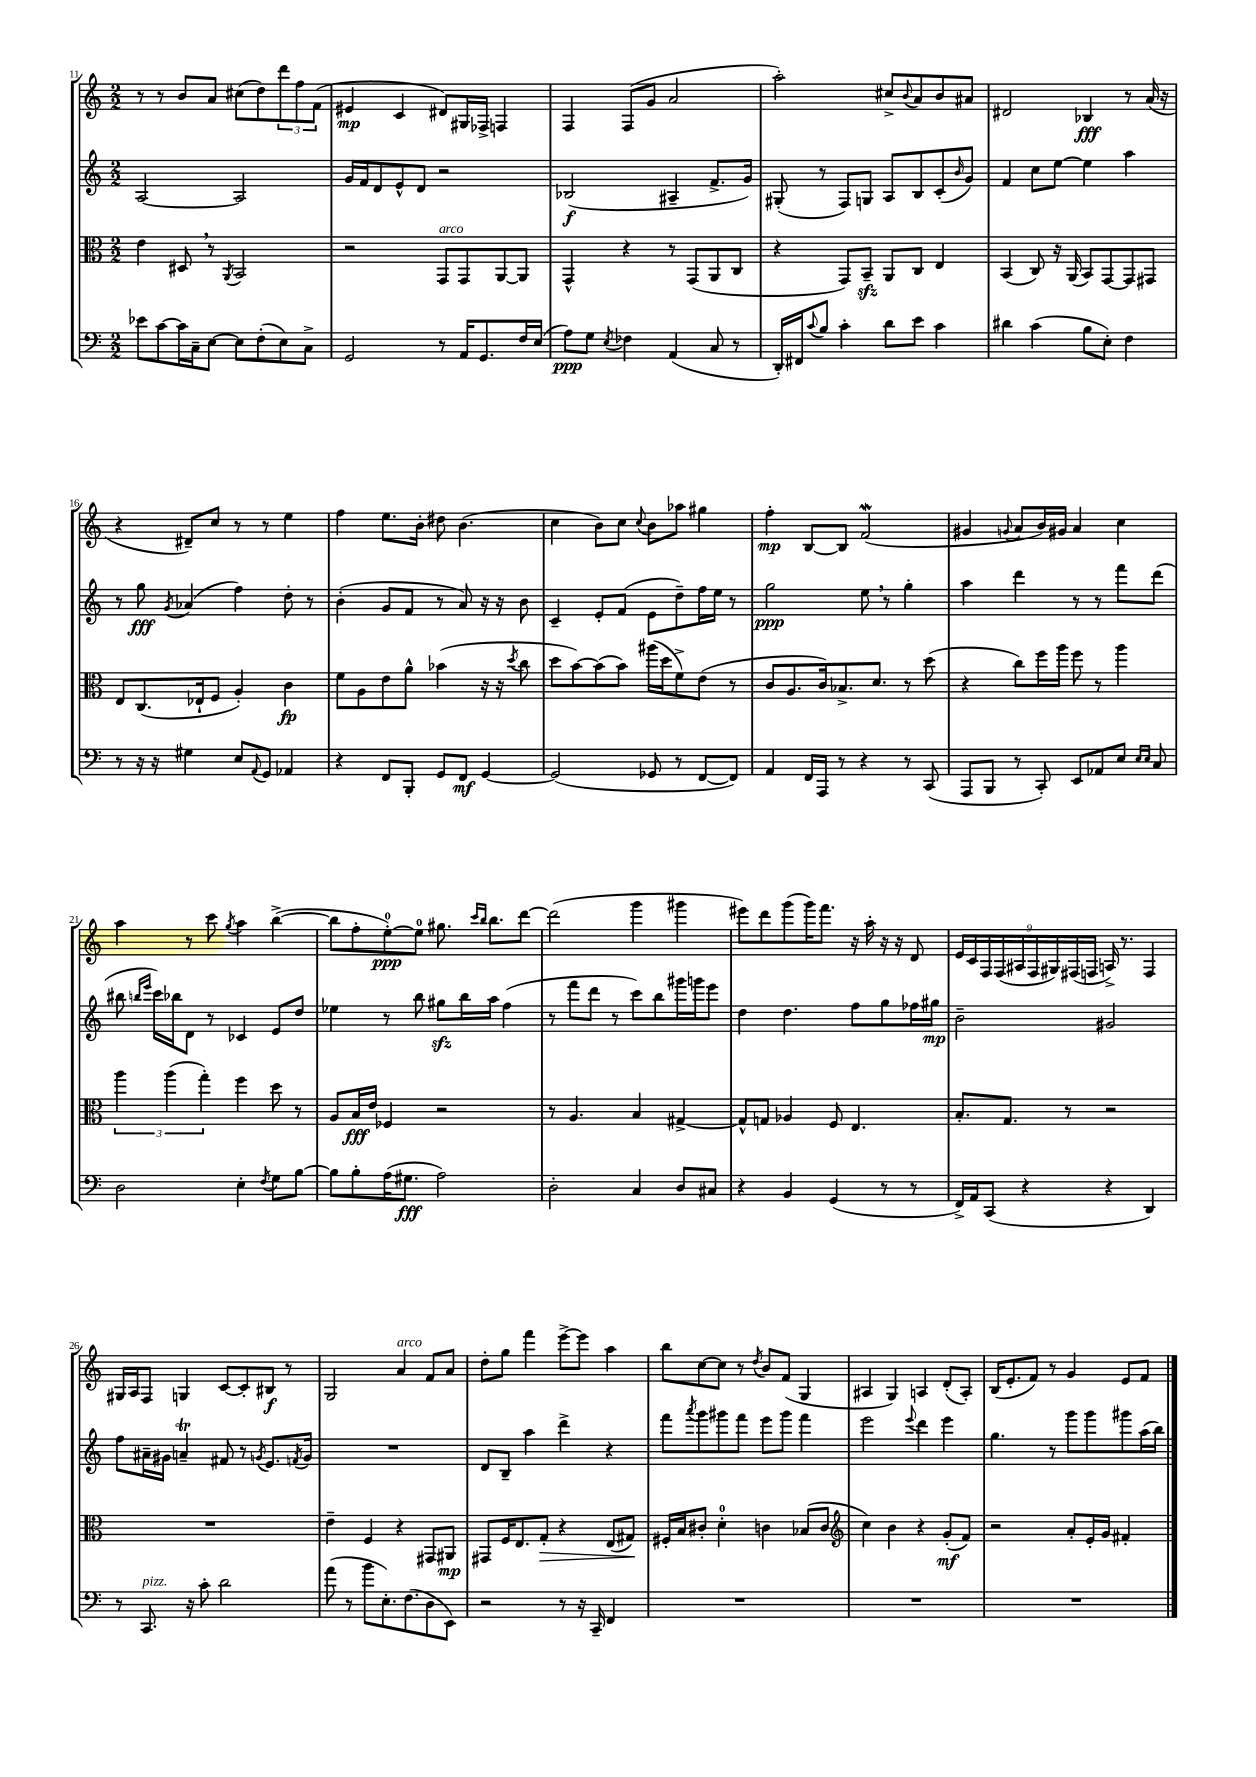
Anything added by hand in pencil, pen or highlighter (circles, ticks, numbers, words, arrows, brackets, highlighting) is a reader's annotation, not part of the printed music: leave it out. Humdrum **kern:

**kern	**dynam	**kern	**dynam	**kern	**dynam	**kern	**dynam
*part4	*part4	*part3	*part3	*part2	*part2	*part1	*part1
*staff4	*staff4	*staff3	*staff3	*staff2	*staff2	*staff1	*staff1
*clefF4	*	*clefC3	*	*clefG2	*	*clefG2	*
*k[]	*	*k[]	*	*k[]	*	*k[]	*
*M2/2	*	*M2/2	*	*M2/2	*	*M2/2	*
=11	=11	=11	=11	=11	=11	=11	=11
8e-X\L	.	4e\	.	[2A/	.	8r	.
[8c\	.	.	.	.	.	8r	.
16c\L]	.	8D#X,/	.	.	.	8b/L	.
16C~\J	.	.	.	.	.	.	.
[8E\J	.	8r	.	.	.	8a/J	.
.	.	8qAA/	.	.	.	.	.
8E\L]	.	2BB/	.	2A/]	.	(8cc#X\L	.
(8F'\	.	.	.	.	.	8dd\)	.
8E\)	.	.	.	.	.	12ddd\	.
.	.	.	.	.	.	12ff\	.
8C^\J	.	.	.	.	.	.	.
.	.	.	.	.	.	(12f\J	.
=12	=12	=12	=12	=12	=12	=12	=12
2GG/	.	2r	.	16g/LL	.	4e#X/	mp
.	.	.	.	16f/J	.	.	.
.	.	.	.	8d/	.	.	.
.	.	.	.	8e^^/	.	4c/	.
.	.	.	.	8d/J	.	.	.
!	!	!LO:TX:a:i:t=arco	!	!	!	!	!
8r	.	8GG/L	.	2r	.	8d#X/L)	.
16AA/KL	.	8GG/	.	.	.	16G#X/L	.
8.GG/	.	.	.	.	.	16F-X^/JJ	.
.	.	[8AA/	.	.	.	4Fn/	.
16F/L	.	8AA/J]	.	.	.	.	.
(16E/JJ	.	.	.	.	.	.	.
=13	=13	=13	=13	=13	=13	=13	=13
8A\L)	ppp	4GG^^/	.	(2B-X/	f	4F/	.
8G\J	.	.	.	.	.	.	.
8qE/	.	.	.	.	.	.	.
4F-X\	.	4r	.	.	.	(8F/L	.
.	.	.	.	.	.	8g/J	.
(4AA/	.	8r	.	4A#X~/	.	2a/	.
.	.	(8GG/L	.	.	.	.	.
8C/	.	8AA/	.	8.f^/L	.	.	.
8r	.	8C/J	.	.	.	.	.
.	.	.	.	16g/Jk)	.	.	.
=14	=14	=14	=14	=14	=14	=14	=14
16DD'/LL)	.	4r	.	(8G#X'/	.	2aa'\)	.
16FF#X/J	.	.	.	.	.	.	.
8qqc/	.	.	.	.	.	.	.
8B/J	.	.	.	8r	.	.	.
4c'\	.	8GG/L)	.	8F/L)	.	.	.
.	.	8BBzz~/J	.	8Gn/J	.	.	.
8d\L	.	8AA/L	.	8A/L	.	8cc#X^/L	.
.	.	.	.	.	.	8qqb/	.
8e\J	.	8C/J	.	8B/	.	8a/	.
4c\	.	4E/	.	(8c'/	.	8b/	.
.	.	.	.	16qqb/	.	.	.
.	.	.	.	8g/J)	.	8a#X/J	.
=15	=15	=15	=15	=15	=15	=15	=15
4d#X\	.	(4BB/	.	4f/	.	2d#X/	.
(4c\	.	8C/)	.	8cc\L	.	.	.
.	.	16r	.	[8ee\J	.	.	.
.	.	(16AA/	.	.	.	.	.
8B\L	.	8BB/L)	.	4ee\]	.	4B-X/	fff
8E'\J)	.	[8GG/	.	.	.	.	.
4F\	.	8GG/]	.	4aa\	.	8r	.
.	.	8GG#X/J	.	.	.	(16a/	.
.	.	.	.	.	.	16r	.
!!LO:LB:g=z
=16	=16	=16	=16	=16	=16	=16	=16
8r	.	8E/L	.	8r	.	4r	.
16r	.	(8.C/	.	8gg\	fff	.	.
16r	.	.	.	.	.	.	.
.	.	.	.	8qg/	.	.	.
4G#X\	.	.	.	(4a-X/	.	8d#X~/L)	.
.	.	16E-X`/k	.	.	.	.	.
.	.	8F/J	.	.	.	8cc/J	.
8E/L	.	4A'/)	.	4ff\)	.	8r	.
8qqAA/	.	.	.	.	.	.	.
8GG/J	.	.	.	.	.	8r	.
4AA-X/	.	4c\	fp	8dd'\	.	4ee\	.
.	.	.	.	8r	.	.	.
=17	=17	=17	=17	=17	=17	=17	=17
4r	.	8f\L	.	(4b'\	.	4ff\	.
.	.	8A\	.	.	.	.	.
8FF/L	.	8e\	.	8g/L	.	8.ee\L	.
8BBB'/J	.	8a^^\J	.	8f/J	.	.	.
.	.	.	.	.	.	16b'\Jk	.
8GG/L	.	(4b-X\	.	8r	.	8dd#X\	.
8FF/J	mf	.	.	8a/)	.	(4.b\	.
[4GG/	.	16r	.	16r	.	.	.
.	.	16r	.	16r	.	.	.
.	.	8qdd/	.	.	.	.	.
.	.	8cc\	.	8b\	.	.	.
=18	=18	=18	=18	=18	=18	=18	=18
(2GG/]	.	8dd\L	.	4c~/	.	4cc\	.
.	.	[8b\)	.	.	.	.	.
.	.	(8b\]	.	8e'/L	.	8b\L)	.
.	.	8b\J)	.	(8f/J	.	8cc\J	.
.	.	.	.	.	.	8qqcc/	.
8GG-X/	.	(16aa#X\LL	.	8e\L	.	8b\L	.
.	.	16dd\J	.	.	.	.	.
8r	.	8f^\)	.	8dd~\)	.	8aa-X\J	.
[8FF/L	.	(8e\J	.	16ff\L	.	4gg#X\	.
.	.	.	.	16ee\JJ	.	.	.
8FF/J])	.	8r	.	8r	.	.	.
=19	=19	=19	=19	=19	=19	=19	=19
4AA/	.	8c/L	.	2gg\	ppp	4ff'\	mp
.	.	8.A/	.	.	.	.	.
16FF/LL	.	.	.	.	.	[8B/L	.
16AAA/JJ	.	16c/k)	.	.	.	.	.
8r	.	8.B-X^/	.	.	.	8B/J]	.
4r	.	.	.	8ee,\	.	(2fw/	.
.	.	8.d/J	.	.	.	.	.
.	.	.	.	8r	.	.	.
8r	.	8r	.	4gg'\	.	.	.
(8CC/	.	(8dd\	.	.	.	.	.
=20	=20	=20	=20	=20	=20	=20	=20
8AAA/L	.	4r	.	4aa\	.	4g#X/	.
8BBB/J	.	.	.	.	.	.	.
.	.	.	.	.	.	8qqgn/	.
8r	.	8cc\L)	.	4ddd\	.	8a/L	.
8CC'/)	.	16ff\L	.	.	.	16b/L)	.
.	.	16aa\JJ	.	.	.	16g#X/JJ	.
8EE/L	.	8ff\	.	8r	.	4a/	.
8AA-X/	.	8r	.	8r	.	.	.
8E/J	.	4aa\	.	8fff\L	.	4cc\	.
16qqE/LL	.	.	.	.	.	.	.
16qqE/JJ	.	.	.	.	.	.	.
8C/	.	.	.	(8ddd\J	.	.	.
!!LO:LB:g=z
=21	=21	=21	=21	=21	=21	=21	=21
2D\	.	6aa\	.	8bb#X\	.	4aa\	.
.	.	.	.	16qqbbn/LL	.	.	.
.	.	.	.	16qqeee/JJ	.	.	.
.	.	.	.	16ccc\LL)	.	.	.
.	.	(6aa\	.	.	.	.	.
.	.	.	.	16bb-X\J	.	.	.
.	.	.	.	8d\J	.	8r	.
.	.	6gg'\)	.	.	.	.	.
.	.	.	.	8r	.	8ccc\	.
.	.	.	.	.	.	8qgg/	.
4E'\	.	4ff\	.	4c-X/	.	4aa\	.
8qF/	.	.	.	.	.	.	.
8G\L	.	8dd\	.	8e/L	.	([4bb^\	.
[8B\J	.	8r	.	8dd/J	.	.	.
=22	=22	=22	=22	=22	=22	=22	=22
8B\L]	.	8A/L	.	4ee-X\	.	8bb\L]	.
8B'\	.	16B/L	fff	.	.	8ff'\	.
.	.	16e/JJ	.	.	.	.	.
(16A\K	.	4F-X/	.	8r	.	[8ee'\)	ppp
8.G#X\J	fff	.	.	.	.	.	.
.	.	.	.	8bb\	.	8ee\J]	.
2A\)	.	2r	.	8gg#Xzz\L	.	8.gg#X\	.
.	.	.	.	16bb\L	.	.	.
.	.	.	.	.	.	16qqccc/LL	.
.	.	.	.	.	.	16qqbb/JJ	.
.	.	.	.	16aa\JJ	.	8.bb\L	.
.	.	.	.	(4ff\	.	.	.
.	.	.	.	.	.	[8ddd\J	.
=23	=23	=23	=23	=23	=23	=23	=23
2D'\	.	8r	.	8r	.	(2ddd\]	.
.	.	4.A/	.	8fff\L	.	.	.
.	.	.	.	8ddd\J	.	.	.
.	.	.	.	8r	.	.	.
4C/	.	4B/	.	8ccc\L)	.	4ggg\	.
.	.	.	.	8bb\	.	.	.
8D/L	.	[4G#X^/	.	16ggg#X\L	.	4ggg#X\	.
.	.	.	.	16gggn\J	.	.	.
8C#X/J	.	.	.	8eee\J	.	.	.
=24	=24	=24	=24	=24	=24	=24	=24
4r	.	8G#^^/L]	.	4dd\	.	8eee#X\L)	.
.	.	8Gn/J	.	.	.	8ddd\	.
4BB/	.	4A-X/	.	4.dd\	.	(8ggg\	.
.	.	.	.	.	.	16ggg\K)	.
.	.	.	.	.	.	8.fff\J	.
(4GG/	.	8F/	.	.	.	.	.
.	.	4.E/	.	8ff\L	.	16r	.
.	.	.	.	.	.	16aa'\	.
8r	.	.	.	8gg\	.	16r	.
.	.	.	.	.	.	16r	.
8r	.	.	.	16ff-X\L	.	8d/	.
.	.	.	.	16gg#X\JJ	mp	.	.
=25	=25	=25	=25	=25	=25	=25	=25
16FF^/LL)	.	8.B'/L	.	2b~\	.	18e/LL	.
.	.	.	.	.	.	18c/	.
16AA/J	.	.	.	.	.	.	.
.	.	.	.	.	.	18F/	.
(8CC/J	.	.	.	.	.	.	.
.	.	.	.	.	.	(18F/	.
.	.	8.G/J	.	.	.	.	.
.	.	.	.	.	.	18A#X/	.
4r	.	.	.	.	.	.	.
.	.	.	.	.	.	18F/	.
.	.	.	.	.	.	18G#X/)	.
.	.	8r	.	.	.	.	.
.	.	.	.	.	.	(18F#X/	.
.	.	.	.	.	.	18Fn/JJ	.
4r	.	2r	.	2g#X/	.	16An^/)	.
.	.	.	.	.	.	8.r	.
4DD/)	.	.	.	.	.	4F/	.
!!LO:LB:g=z
=26	=26	=26	=26	=26	=26	=26	=26
8r	.	1r	.	8ff\L	.	16G#X/LL	.
.	.	.	.	.	.	16A/J	.
!LO:TX:a:i:t=pizz.	!	!	!	!	!	!	!
8.CC/	.	.	.	16a#X~\L	.	8F/J	.
.	.	.	.	16g#X\JJ	.	.	.
.	.	.	.	4anT~/	.	4Gn/	.
16r	.	.	.	.	.	.	.
8c'\	.	.	.	.	.	.	.
2d\	.	.	.	8f#X/	.	[8c/L	.
.	.	.	.	8r	.	8c'/]	.
.	.	.	.	8qgn/	.	.	.
.	.	.	.	8.e/L	.	8B#X/J	f
.	.	.	.	.	.	8r	.
.	.	.	.	8qfn/	.	.	.
.	.	.	.	16g/Jk	.	.	.
=27	=27	=27	=27	=27	=27	=27	=27
(8a\	.	4e~\	.	1r	.	2G/	.
8r	.	.	.	.	.	.	.
8b\L	.	4F/	.	.	.	.	.
8.E'\)	.	.	.	.	.	.	.
!	!	!	!	!	!	!LO:TX:a:i:t=arco	!
.	.	4r	.	.	.	4a/	.
(8.F\	.	.	.	.	.	.	.
8D\	.	8GG#X/L	.	.	.	8f/L	.
8EE\J)	.	8AA#X/J	mp	.	.	8a/J	.
=28	=28	=28	=28	=28	=28	=28	=28
2r	.	8GG#X/L	.	8d/L	.	8dd'\L	.
.	.	16F/K	.	8B~/J	.	8gg\J	.
.	.	8.E/	.	.	.	.	.
.	.	.	.	4aa\	.	4fff\	.
!	!	!	!LO:HP:b	!	!	!	!
.	.	8G'/J	>	.	.	.	.
8r	.	4r	.	4ddd^\	.	[8eee^\L	.
16r	.	.	.	.	.	8eee\J]	.
16CC~/	.	.	.	.	.	.	.
4FF/	.	(8E/L	.	4r	.	4aa\	.
.	.	8G#X/J)	.	.	.	.	.
.	.	.	]	.	.	.	.
=29	=29	=29	=29	=29	=29	=29	=29
1r	.	16F#X'/LL	.	8fff\L	.	8bb\L	.
.	.	16B/J	.	.	.	.	.
.	.	.	.	8qaaa/	.	.	.
.	.	8c#X'/J	.	8ggg\	.	[8cc\	.
.	.	4d'\	.	8ggg#X\	.	8cc\J]	.
.	.	.	.	8fff\J	.	8r	.
.	.	.	.	.	.	8qdd/	.
.	.	4cn\	.	8eee\L	.	8b/L	.
.	.	.	.	8ggg#\J	.	(8f/J	.
.	.	(8B-X/L	.	4fff\	.	4G/	.
.	.	8c/J	.	.	.	.	.
=30	=30	=30	=30	=30	=30	=30	=30
*	*	*clefG2	*	*	*	*	*
1r	.	4cc\)	.	2eee\	.	4A#X/	.
.	.	4b\	.	.	.	4G/)	.
.	.	.	.	8qqeee/	.	.	.
.	.	4r	.	4ddd\	.	4An/	.
.	.	(8g'/L	mf	4eee\	.	(8d'/L	.
.	.	8f/J)	.	.	.	8A'/J)	.
=31	=31	=31	=31	=31	=31	=31	=31
1r	.	2r	.	4.gg\	.	(16B/KL	.
.	.	.	.	.	.	8.e'/	.
.	.	.	.	.	.	8f/J)	.
.	.	.	.	8r	.	8r	.
.	.	8a'/L	.	8ggg\L	.	4g/	.
.	.	16e'/L	.	8ggg\	.	.	.
.	.	16g/JJ	.	.	.	.	.
.	.	4f#X'/	.	8ggg#X\	.	8e/L	.
.	.	.	.	(16aa\L	.	8f/J	.
.	.	.	.	16bb\JJ)	.	.	.
==	==	==	==	==	==	==	==
*-	*-	*-	*-	*-	*-	*-	*-
